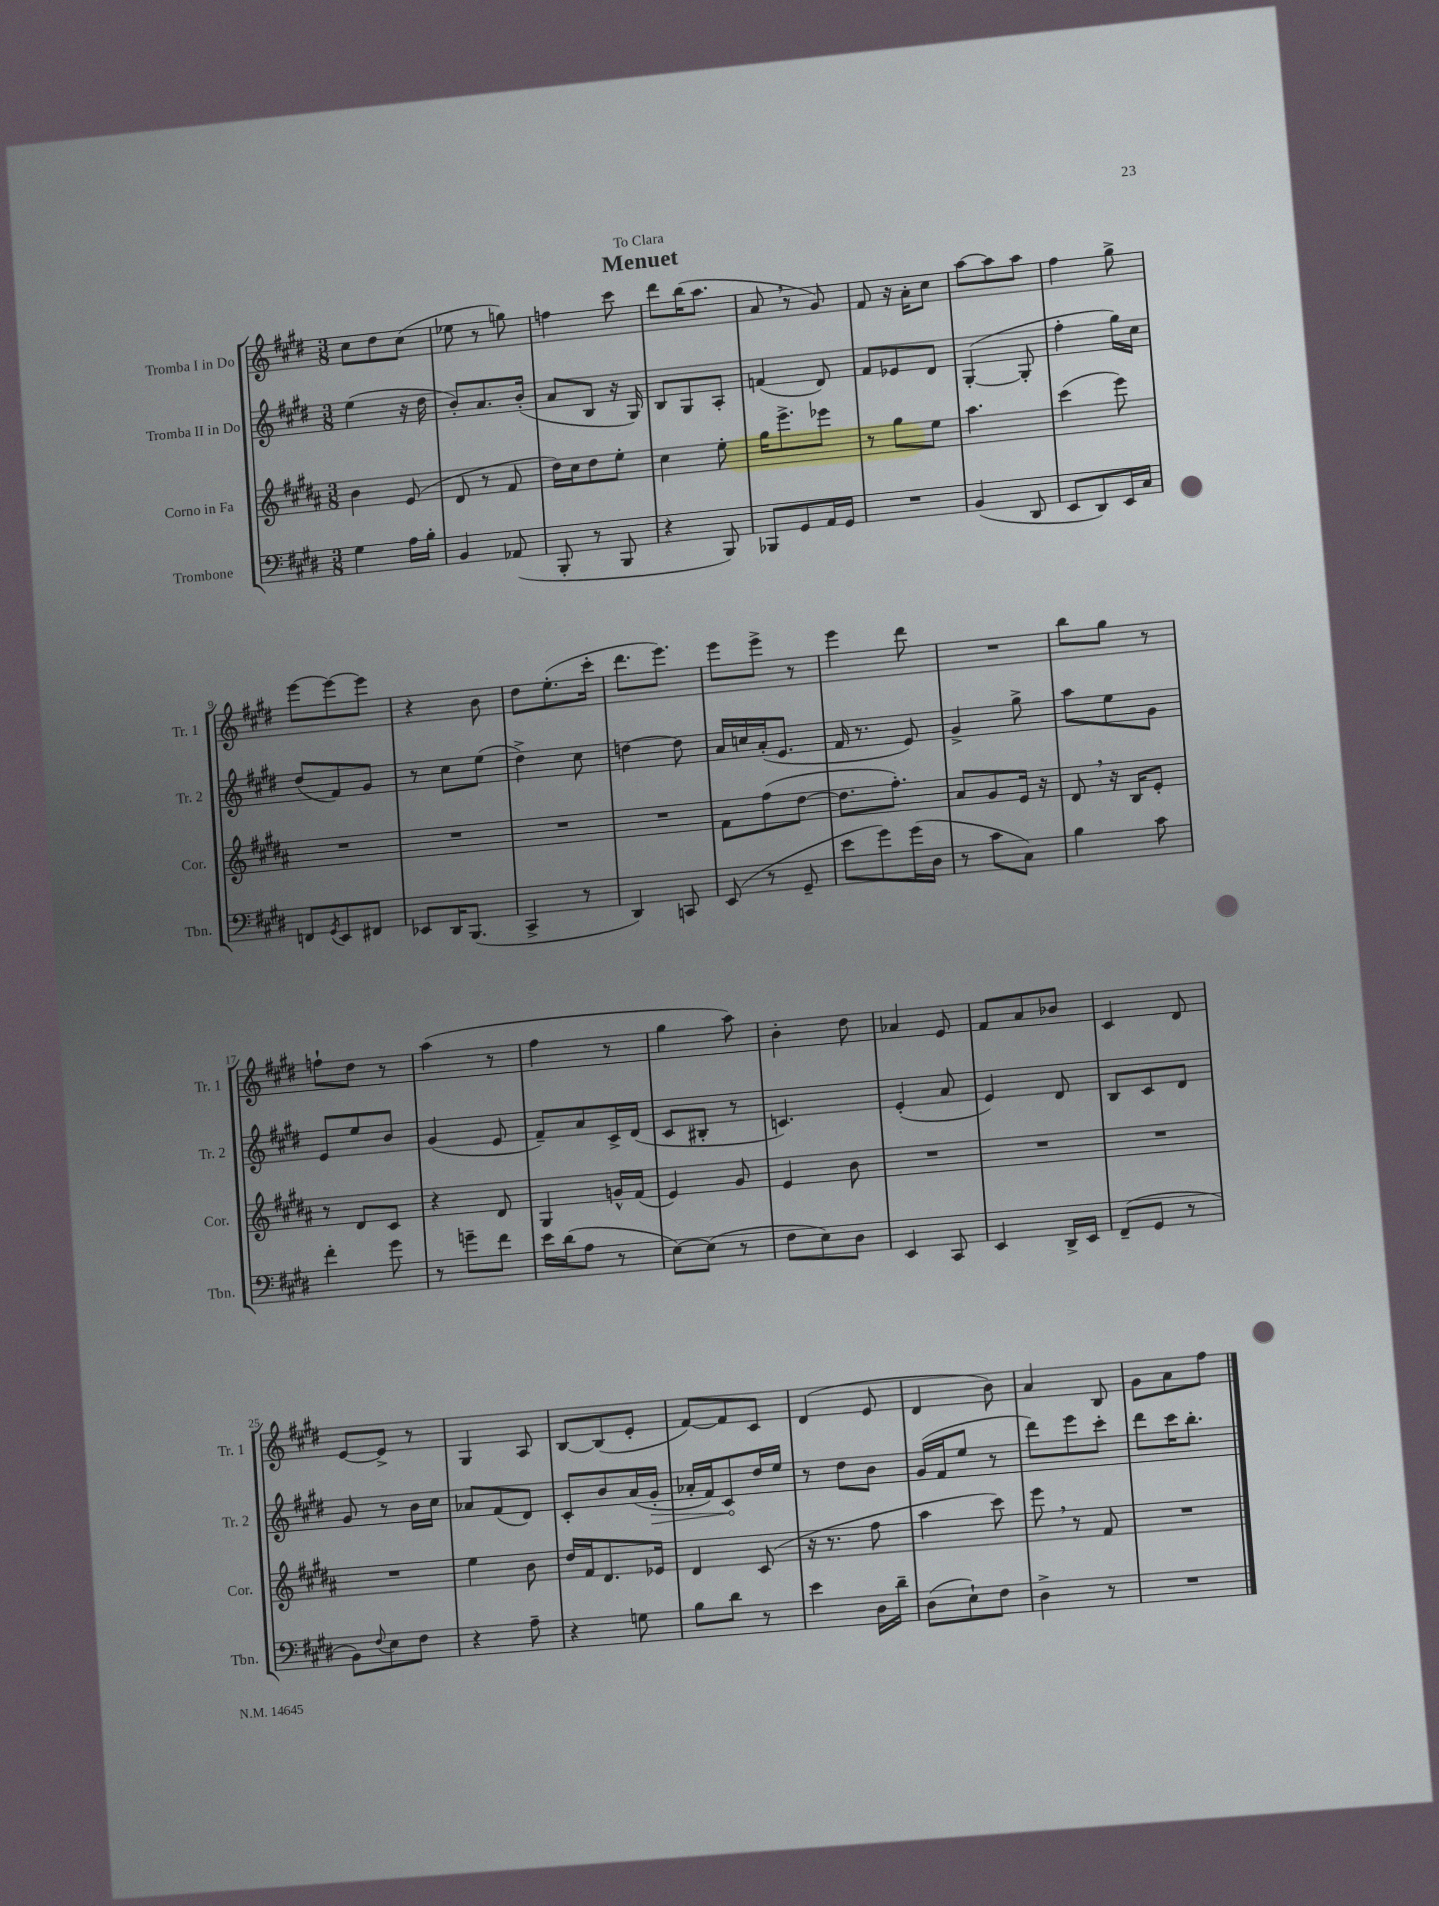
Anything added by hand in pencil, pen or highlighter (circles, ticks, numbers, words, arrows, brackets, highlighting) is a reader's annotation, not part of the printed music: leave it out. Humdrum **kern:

**kern	**kern	**kern	**dynam	**kern
*part4	*part3	*part2	*part2	*part1
*staff4	*staff3	*staff2	*staff2	*staff1
*I"Trombone	*I"Corno in Fa	*I"Tromba II in Do	*	*I"Tromba I in Do
*I'Tbn.	*I'Cor.	*I'Tr. 2	*	*I'Tr. 1
*clefF4	*clefG2	*clefG2	*	*clefG2
*k[f#c#g#d#]	*k[f#c#g#d#a#]	*k[f#c#g#d#]	*	*k[f#c#g#d#]
*M3/8	*M3/8	*M3/8	*	*M3/8
=1	=1	=1	=1	=1
4G#\	4b\	(4ee\	.	8cc#\L
.	.	.	.	8dd#\
16A\LL	(8e/	16r	.	(8cc#\J
16B'\JJ	.	16dd#\	.	.
=2	=2	=2	=2	=2
4BB/	8d#/	8b'/L)	.	8ee-X\
.	8r	8.a/	.	8r
(8AA-X/	8f#/	.	.	8ggn\)
.	.	(16b'/Jk	.	.
=3	=3	=3	=3	=3
8BBB'/	16dd#\LL)	8a/L	.	4ffn\
.	16cc#\J	.	.	.
8r	8dd#\	8B/J	.	.
8BBB/	8ee'\J	16r	.	8ccc#\
.	.	16G#/)	.	.
=4	=4	=4	=4	=4
4r	4cc#\	8B/L	.	8ddd#\L
.	.	8G#/	.	(16bb\K
.	.	.	.	8.aa\J
8BBB/)	8ee'\	8A'/J	.	.
=5	=5	=5	=5	=5
8BBB-X/L	16gg#\KL	(4fn/	.	8a,/
.	8.eee^\	.	.	.
8GG#/	.	.	.	8r
16AA/L	8eee-X\J	8d#/)	.	8g#/)
16GG#/JJ	.	.	.	.
=6	=6	=6	=6	=6
4.r	8r	8f#/L	.	8f#/
.	8gg#\L	8e-X/	.	16r
.	.	.	.	16a'\KL
.	8ee\J	8d#/J	.	8cc#\J
=7	=7	=7	=7	=7
(4BB/	4.aa#\	([4G#'/	.	[8aa\L
.	.	.	.	8aa\]
8DD#/	.	8G#'/]	.	8aa\J
=8	=8	=8	=8	=8
8EE/L	(4ccc#\	4ff#'\	.	4ff#\
8DD#/)	.	.	.	.
16EE/L	8eee\)	16gg#\LL)	.	8gg#^\
16C#/JJ	.	16cc#\JJ	.	.
!!LO:LB:g=z
=9	=9	=9	=9	=9
8FFn/L	4.r	(8dd#/L	.	[8eee\L
8qGG#/	.	.	.	.
8EE/	.	8f#/)	.	8eee\_
8FF#X/J	.	8g#/J	.	8eee\J]
=10	=10	=10	=10	=10
8EE-X/L	4.r	8r	.	4r
16DD#/K	.	8cc#\L	.	.
(8.BBB/J	.	.	.	.
.	.	(8ee\J	.	8b\
=11	=11	=11	=11	=11
4CC#^/	4.r	4dd#^\)	.	8dd#\L
.	.	.	.	(8.ee'\
8r	.	8cc#\	.	.
.	.	.	.	16ccc#'\Jk
=12	=12	=12	=12	=12
4DD#/)	4.r	[4ddn\	.	8.ddd#\L
.	.	.	.	8.eee\J)
8CCn/	.	8dd\]	.	.
=13	=13	=13	=13	=13
(8EE/	8f#\L	16a/LL	.	8eee\L
.	.	16ccn/	.	.
8r	(8ff#\	(16a'/J	.	8eee^\J
.	.	8.e/J	.	.
8GG#~/	[8dd#\J	.	.	8r
=14	=14	=14	=14	=14
8e\L	8.dd#\L]	16f#/	.	4eee\
.	.	8.r	.	.
8g#\)	.	.	.	.
.	8.ff#'\J)	.	.	.
(16g#\L	.	8e/)	.	8ddd#\
16D#\JJ	.	.	.	.
=15	=15	=15	=15	=15
8r	8a#/L	4g#^/	.	4.r
8c#\L	8g#/	.	.	.
8C#\J)	16e/Jk	8gg#^\	.	.
.	16r	.	.	.
=16	=16	=16	=16	=16
4B\	8d#,/	8aa\L	.	8bb\L
.	16r	8ee\	.	8gg#\J
.	16B/KL	.	.	.
8c#\	8e'/J	8g#\J	.	8r
!!LO:LB:g=z
=17	=17	=17	=17	=17
4f#'\	8r	8e/L	.	8ffn`\L
.	8d#/L	8ee/	.	8dd#\J
8g#\	8c#/J	8b/J	.	8r
=18	=18	=18	=18	=18
8r	4r	(4g#/	.	(4aa\
8gn~\L	.	.	.	.
8f#\J	8d#/	8e/	.	8r
=19	=19	=19	=19	=19
16e\LL	4G#/	8f#~/L)	.	4ff#\
(16d#\J	.	.	.	.
8A\J	.	8a/	.	.
8r	16gn^^/LL	16c#^/L	.	8r
.	(16f#/JJ	(16d#/JJ	.	.
=20	=20	=20	=20	=20
[8E\L)	4e/)	8c#/L	.	4gg#\
(8E\J]	.	8B#X'/J	.	.
8r	8g#/	8r	.	8aa\)
=21	=21	=21	=21	=21
8F#\L	4e/	4.cn/)	.	4b'\
8E\)	.	.	.	.
8D#\J	8b\	.	.	8dd#\
=22	=22	=22	=22	=22
4EE/	4.r	(4e'/	.	4a-X/
8CC#/	.	8a/	.	8e/
=23	=23	=23	=23	=23
4EE/	4.r	4e/)	.	8f#/L
.	.	.	.	8a/
16DD#^/LL	.	8d#/	.	8b-X/J
16EE/JJ	.	.	.	.
=24	=24	=24	=24	=24
(8FF#~/L	4.r	8B/L	.	4c#/
8GG#/J	.	8c#/	.	.
8r	.	8d#/J	.	8d#/
!!LO:LB:g=z
=25	=25	=25	=25	=25
8BB\L)	4.r	8g#/	.	[8e/L
8qqF#/	.	.	.	.
8E\	.	8r	.	8e^/J]
8F#\J	.	16b\LL	.	8r
.	.	16cc#\JJ	.	.
=26	=26	=26	=26	=26
4r	4ee\	8a-X/L	.	4G#/
.	.	(8f#/	.	.
8A~\	8b\	8d#/J)	.	8A/
=27	=27	=27	=27	=27
4r	16dd#/LL	8c#'/L	.	[8B/L
.	16f#/J	.	.	.
.	8.d#/	8b/	.	(8B/]
8Gn\	.	(16a/L	.	8e'/J
!	!	!	!LO:HP:b	!
.	16e-X/Jk	16g#'/JJ	>	.
=28	=28	=28	=28	=28
8B\L	4d#/	16a-X'/LL	.	[8f#/L)
.	.	16f#/J)	.	.
8d#\J	.	8c#/	.	8f#/]
8r	(8c#/	16dd#/L	]	8c#/J
.	.	16ee/JJ	.	.
=29	=29	=29	=29	=29
4e\	16r	8r	.	(4d#/
.	8.r	.	.	.
.	.	8dd#\L	.	.
16D#\LL	8ff#\	8b\J	.	8e/
16d#~\JJ	.	.	.	.
=30	=30	=30	=30	=30
(8D#\L	4aa#\	(16g#/LL	.	4d#/
.	.	16f#/J	.	.
8E`\)	.	8ee/J	.	.
8F#\J	8ccc#\)	8r	.	8b\)
=31	=31	=31	=31	=31
4D#^\	8eee,\	8ddd#\L)	.	4a/
.	8r	8eee\	.	.
8r	8f#/	8ccc#'\J	.	8B/
=32	=32	=32	=32	=32
4.r	4.r	8ddd#\L	.	8g#\L
.	.	16ccc#\K	.	8a\
.	.	8.bb'\J	.	.
.	.	.	.	8ff#\J
==	==	==	==	==
*-	*-	*-	*-	*-
